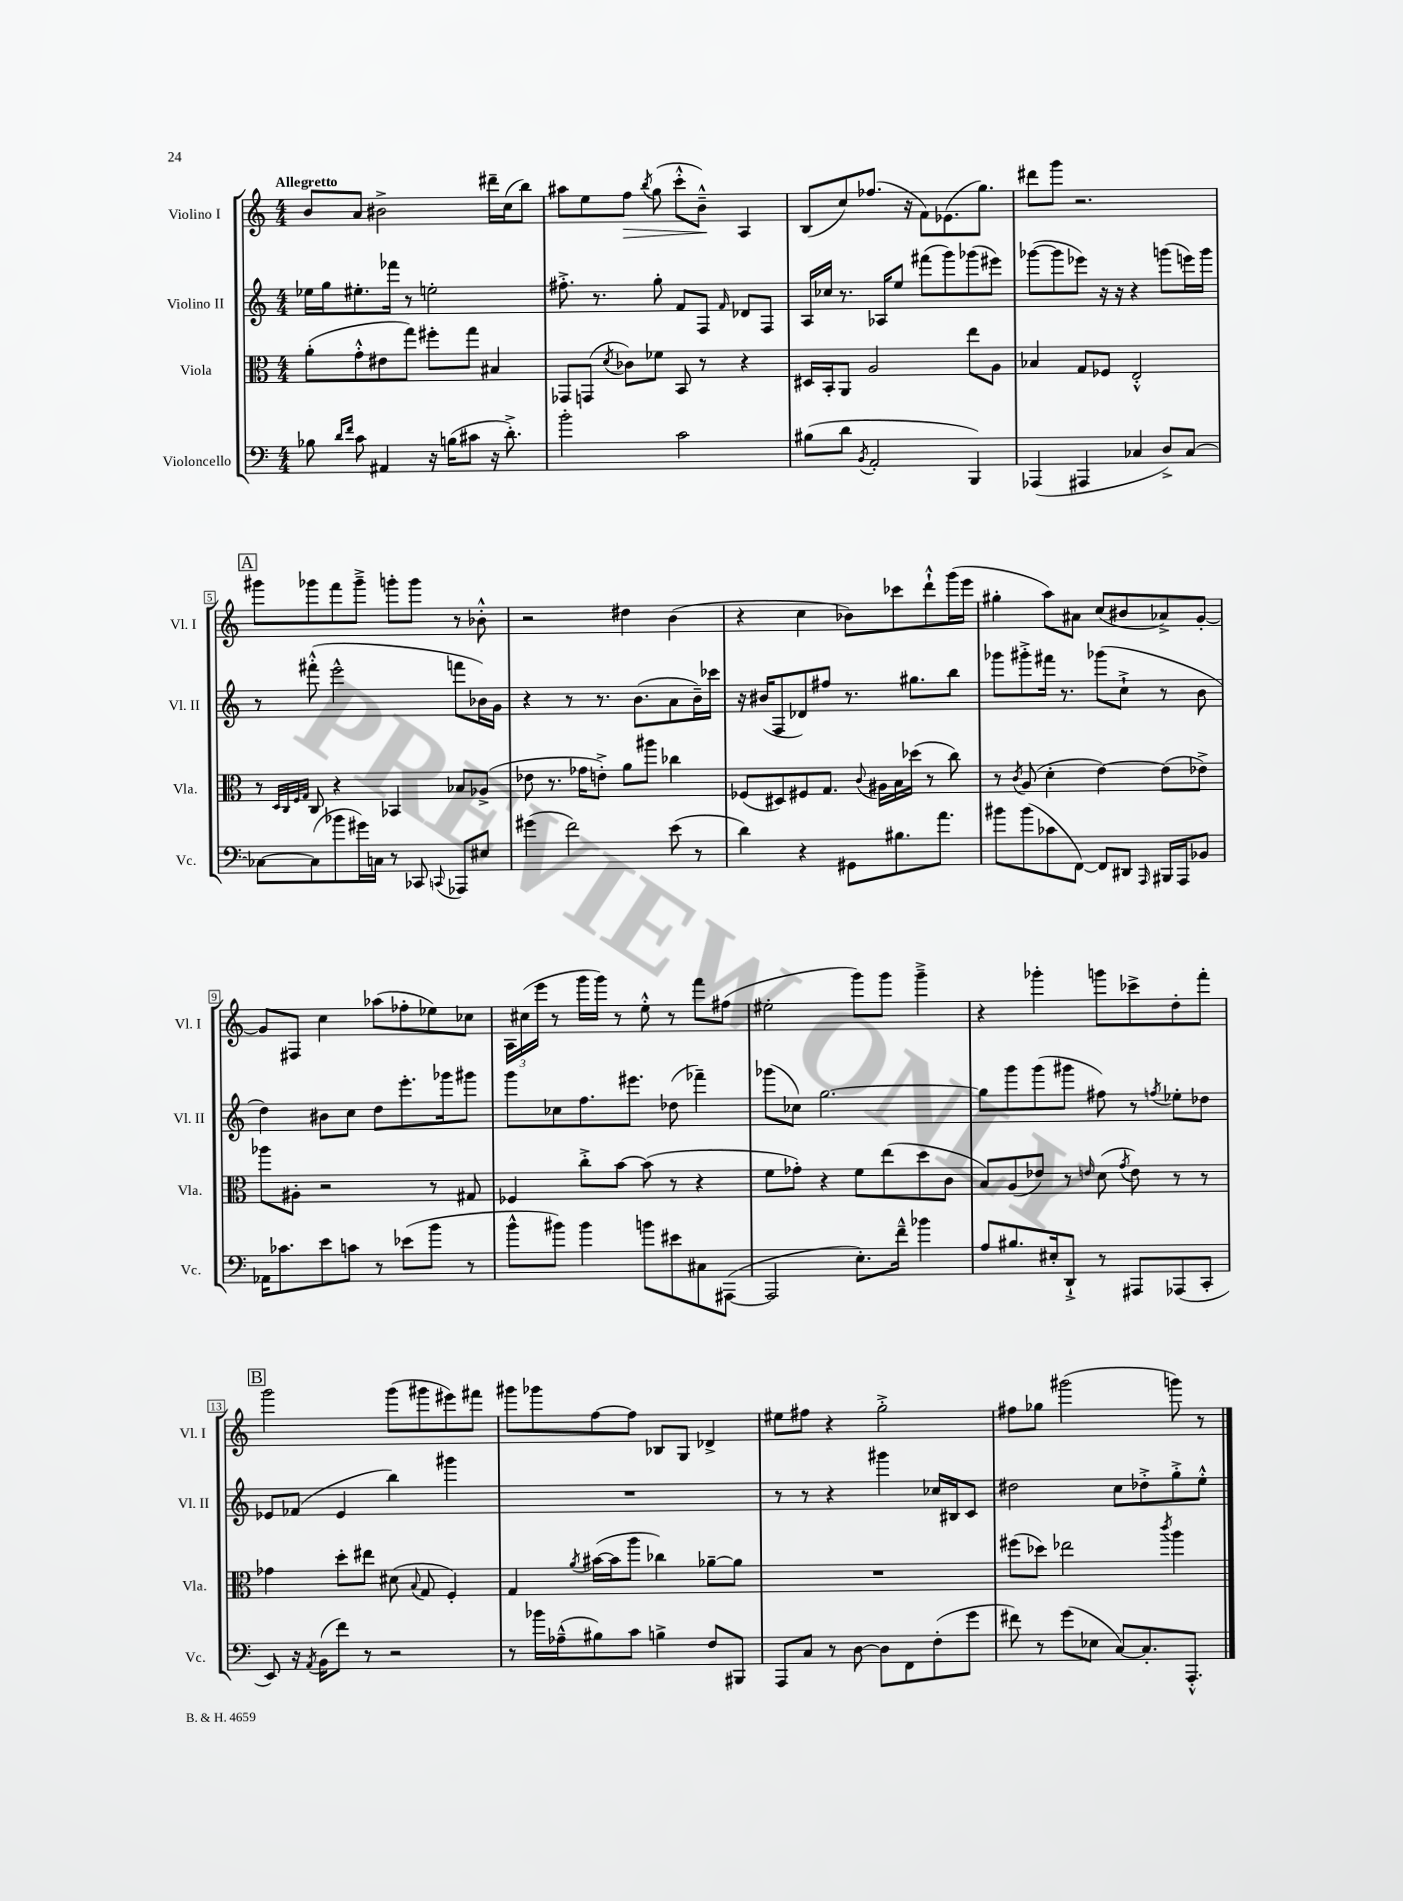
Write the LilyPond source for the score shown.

<<
\new StaffGroup <<
\new Staff = "s0" \with { instrumentName = "Violino I" shortInstrumentName = "Vl. I" } {
    \clef treble \key c \major \numericTimeSignature \time 4/4 \tempo "Allegretto"
    \autoBeamOff b'8[ a'8] bis'2-> dis'''16[-- c''16( b''8]) |
    ais''8[ e''8 f''8]\> \acciaccatura { b''8 } g''8( c'''8[-.-^ b'8]---^\!) a4 |
    b8[( c''8) fes''8.]( r16 f'8[) ees'8.( g''8.]) |
    dis'''8[ g'''8] r2. |
    \mark \markup { \box "A" } gis'''8[ ges'''8 f'''8 ges'''8]---> g'''8[-. g'''8] r8 bes'8-.-^ |
    r2 dis''4 b'4( |
    r4 c''4 bes'8[) ces'''8 d'''8-!-^ g'''16( e'''16] |
    gis''4-. a''8[) ais'8] c''8[( bis'8 aes'8->) g'8]~-. |
    g'8[ fis8] c''4 aes''8[( fes''8-. ees''8) ces''8] |
    \tuplet 3/2 { a16[ cis''16( e'''16] } r8 g'''16[ g'''16]) r8 e''8-.-^ r8 f'''8[ fis''8]( |
    eis''2-. g'''8[) g'''8] g'''4---> |
    r4 ges'''4-. g'''8[ ces'''8-> d''8-. f'''8]-. |
    \mark \markup { \box "B" } g'''2 g'''8[( gis'''8 eis'''8) fis'''8] |
    gis'''8[ ges'''8 f''8~ f''8] bes8[ g8] des'4-> |
    eis''8[ fis''8] r4 g''2-.-> |
    fis''8[ ges''8] gis'''2( g'''8) r8 \bar "|." |
}
\new Staff = "s1" \with { instrumentName = "Violino II" shortInstrumentName = "Vl. II" } {
    \clef treble \key c \major \numericTimeSignature \time 4/4
    \autoBeamOff ees''16[ g''16 eis''8.-. fes'''16] r8 e''2-. |
    fis''8.-.-> r8. g''8-. f'8[ f8] \grace { f'16 } des'8[ f8] |
    a16[ ces''16] r8. aes16[ e''8] fis'''8[( g'''8) ges'''8( eis'''8]) |
    ges'''8[~( ges'''8 ees'''8]) r16 r16 r4 g'''8[( e'''16) g'''16] |
    \mark \markup { \box "A" } r8 fis'''8-.-^( e'''2-^ f'''8[ bes'16) g'16] |
    r4 r8 r8. b'8.[( a'8 b'16--) ces'''16] |
    r16 bis'16[( f8 des'8) fis''8] r8. gis''8.[ b''8] |
    ges'''8[ gis'''8-.-> fis'''16] r8. ges'''8[( c''8]-!-> r8 b'8 |
    d''4) bis'8[ c''8] d''8[ e'''8.-. ges'''16 gis'''8] |
    g'''8[ ces''8 f''8. eis'''8.] des''8( fes'''4--) |
    ges'''8[( ces''8]) g''2.~ |
    g''8[ g'''8 g'''8( gis'''8] fis''8) r8 \acciaccatura { f''8 } ees''8[-. des''8] |
    \mark \markup { \box "B" } ees'8[ fes'8]( ees'4 b''4) gis'''4 |
    R1 |
    r8 r8 r4 gis'''4 ces''16[ bis16 c'8] |
    dis''2 c''8[ des''8-.-> g''8-.-> e''8]-.-^ \bar "|." |
}
\new Staff = "s2" \with { instrumentName = "Viola" shortInstrumentName = "Vla." } {
    \clef alto \key c \major \numericTimeSignature \time 4/4
    \autoBeamOff a'8[-.( g'8-.-^ eis'8 g''8]) fis''8[-. g''8] bis4 |
    ges,8[ g,8]( \acciaccatura { d'8 } ces'8[) fes'8] b,8 r8 r4 |
    dis16[ b,16-. a,8] a2 e''8[ a8] |
    bes4 g8[ fes8] e2-.-^ |
    \mark \markup { \box "A" } r8 \grace { d32[ c32 f32 g32] } c8 r4 bes,4 bes8[ aes8]->( |
    ees'8 r8. ges'16[ e'8]-.->) a'8[ ais''8] ces''4 |
    fes8[( dis8) fis8 g8.] \appoggiatura { c'8 } ais16[ b16 des''16]( r8 c''8) |
    r8 \acciaccatura { c'8 } a8( d'4-. e'4~) e'8[( ees'8]->) |
    aes''8[ ais8]-. r2 r8 gis8 |
    fes4 c''8[-.-> b'8]~ b'8( r8 r4 |
    f'8[ ges'8]-.) r4 f'8[ e''8( d''8 c'8] |
    b8[) a8( ees'8]) r8 \grace { e'16 } d'8( \acciaccatura { g'8 } e'8) r8 r8 |
    \mark \markup { \box "B" } ges'4 d''8[-. eis''8] dis'8( \appoggiatura { b8 } g8 f4-.) |
    g4 \acciaccatura { a'8 } bis'16[~( bis'16 a''8] ces''4) aes'8[~-- aes'8] |
    R1 |
    fis''8[( des''8]) ees''2 \acciaccatura { c'''8 } a''4 \bar "|." |
}
\new Staff = "s3" \with { instrumentName = "Violoncello" shortInstrumentName = "Vc." } {
    \clef bass \key c \major \numericTimeSignature \time 4/4
    \autoBeamOff bes8 \grace { d'16[ f'16] } c'8 ais,4 r16 b16[( cis'8] r16 d'8.-.->) |
    b'2-. c'2 |
    bis8[( d'8] \acciaccatura { b,8 } a,2-. b,,4) |
    aes,,4( ais,,4 ces4 d8[->) ces8]~ |
    \mark \markup { \box "A" } ces8[~ ces8( bes'8 gis'16) c16] r8 ces,8 \appoggiatura { c,8 } aes,,8[ eis8] |
    gis'4( f'2) e'8( r8 |
    d'4) r4 gis,8[ bis8. a'8.] |
    bis'8[ bis'8( ces'8 f,8]~) f,8[ dis,8] \grace { a,,16 } bis,,16[ a,,16 bes,8] |
    aes,16[ ces'8. e'8 c'8] r8 ees'8[( b'8] r8 |
    b'8[-^ bis'8]) bis'4 b'8[ eis'8 cis8 ais,,8]~( |
    ais,,2 e8.[-.) f'16]---^ bes'4 |
    a8[ bis8. eis16-. d,8]-!-> r8 ais,,8[ aes,,8( c,8]-. |
    \mark \markup { \box "B" } e,8) r16 \acciaccatura { a,8 } b,16[( f'8]) r8 r2 |
    r8 bes'16[ aes16---^( bis8) c'8] b4-> f8[ bis,,8] |
    a,,8[ c8] r8 d8~ d8[ f,8 f8-.( g'8] |
    fis'8) r8 g'8[( ees8] c8[~) c8.-. a,,8.]-.-^ \bar "|." |
}
>>
>>
\layout { \context { \Score \override BarNumber.stencil = #(make-stencil-boxer 0.1 0.3 ly:text-interface::print) } }
